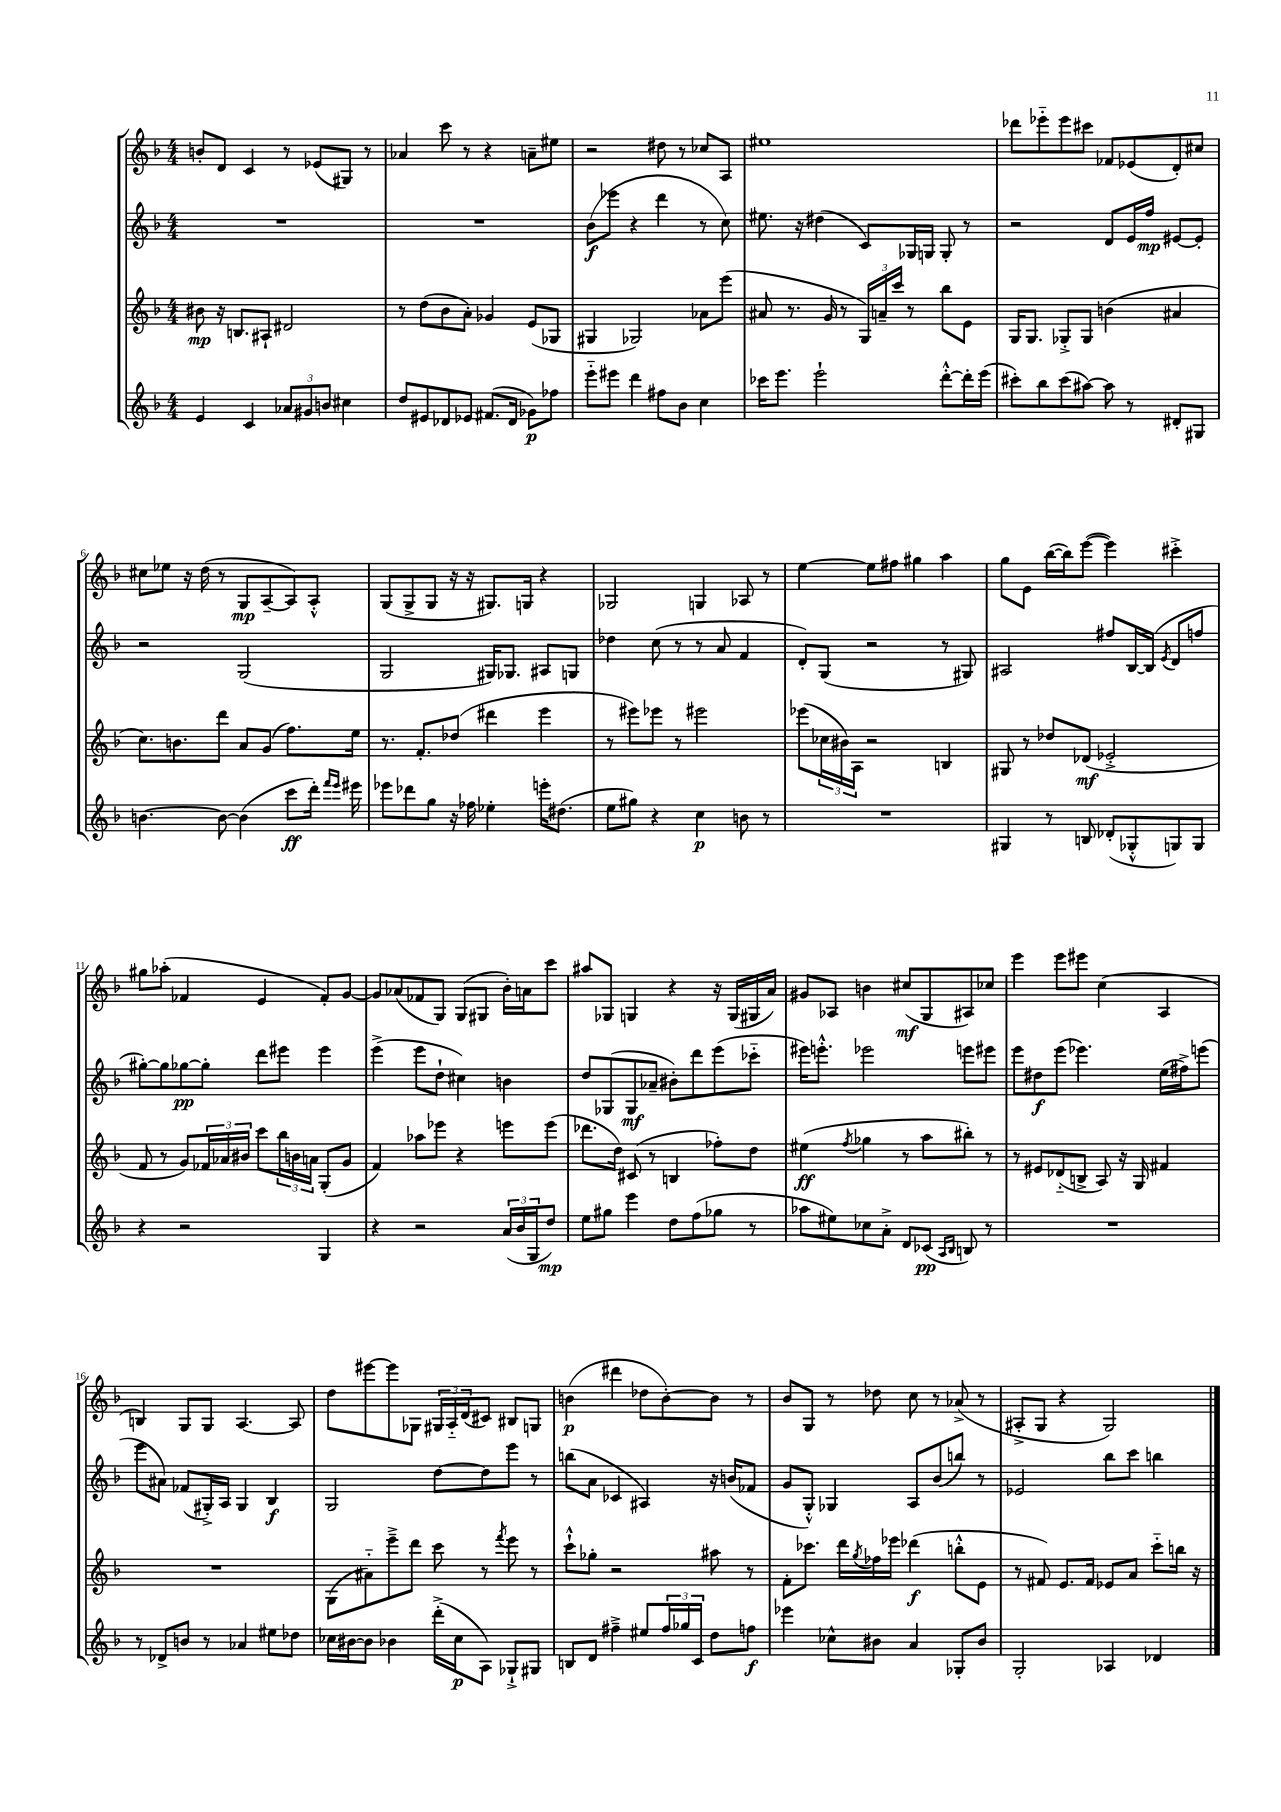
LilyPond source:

<<
\new StaffGroup <<
\new Staff = "s0" {
    \clef treble \key f \major \numericTimeSignature \time 4/4
    b'8-. d'8 c'4 r8 ees'8( gis8) r8 |
    aes'4 c'''8 r8 r4 a'8-- eis''8 |
    r2 dis''8 r8 ces''8 a8 |
    eis''1 |
    des'''8 ees'''8-_ ees'''8 cis'''8 fes'8 ees'8( d'8-.) cis''8 |
    cis''8 ees''8 r16 d''16( r8 g8\mp a8~-- a8) a8-.-^ |
    g8( g8-> g8 r16 r16 gis8.) g16 r4 |
    ges2 g4 aes8 r8 |
    e''4~ e''8 fis''8 gis''4 a''4 |
    g''8 e'8 bes''16~( bes''16) e'''8~( e'''4) cis'''4-.-> |
    gis''8 aes''8-.( fes'4 e'4 fes'8-.) g'8~ |
    g'8 aes'8( fes'8 g8) g8( gis8 bes'16-.) a'16 c'''8 |
    ais''8 ges8 g4 r4 r16 g16( gis16 a'16) |
    gis'8 aes8 b'4 cis''8\mf( g8 ais8) ces''8 |
    e'''4 e'''8 eis'''8 c''4( a4 |
    b4) g8 g8 a4.~ a8 |
    d''8 eis'''8~ eis'''8 ges8 \tuplet 3/2 { gis16 a16-_ d'16( } cis'8) bis8 g8 |
    b'4\p( dis'''4 des''8 b'8~-.) b'8 r8 |
    bes'8 g8 r8 des''8 c''8 r8 aes'8->( r8 |
    ais8-.-> g8 r4 g2) \bar "|." |
}
\new Staff = "s1" {
    \clef treble \key f \major \numericTimeSignature \time 4/4
    R1 |
    R1 |
    bes'8\f( ees'''8 r4 d'''4 r8 c''8) |
    eis''8. r16 dis''4( c'8) ges16 g16 g8-. r8 |
    r2 d'8 e'16 f''16\mp eis'8~ eis'8-. |
    r2 g2( |
    g2 gis16) ges8. ais8 g8 |
    des''4 c''8( r8 r8 a'8 f'4 |
    d'8-.) g8( r2 r8 gis8) |
    ais2 fis''8 bes16~ bes16( \acciaccatura { e'8 } d'8 f''8 |
    gis''8~-.) gis''8 ges''8~\pp ges''8-. d'''8 eis'''8 eis'''4 |
    e'''4->( e'''8 d''8-! cis''4) b'4 |
    d''8 ges8( ges8\mf aes'8-- bis'8-.) d'''8 e'''8( ces'''8-_ |
    eis'''16) e'''8.-.-^ ees'''2 e'''8 eis'''8 |
    e'''8 dis''8\f e'''8( ees'''4.) e''16( fis''16->) e'''8( |
    e'''8 ais'8) fes'8( gis16-.->) a16 gis4 bes4\f |
    g2 d''8~ d''8 e'''8 r8 |
    b''8( a'8 ces'4 ais4) r16 b'16( fes'8 |
    g'8 g8-.-^) ges4 a8 bes'8( b''8) r8 |
    ees'2 bes''8 c'''8 b''4 \bar "|." |
}
\new Staff = "s2" {
    \clef treble \key f \major \numericTimeSignature \time 4/4
    bis'8\mp r16 b8. ais8-! dis'2 |
    r8 d''8( bes'8 a'8-.) ges'4 e'8( ges8 |
    gis4 ges2) aes'8 e'''8( |
    ais'8 r8. g'16 r8 \tuplet 3/2 { g16) a'16-- c'''16 } r8 bes''8 e'8 |
    g16 g8. ges8-.-> ges8 b'4( ais'4 |
    c''8.) b'8. d'''8 a'8 g'8( f''8.) e''16 |
    r8. f'8.-. des''8( dis'''4 e'''4 |
    r8 eis'''8) ees'''8 r8 eis'''2 |
    ees'''8( \tuplet 3/2 { ces''16 bis'16) a16 } r2 b4 |
    gis8 r8 des''8 des'8\mf( ees'2-.-> |
    f'8 r8 g'8) \tuplet 3/2 { fes'16 aes'16 bis'16 } c'''8 \tuplet 3/2 { bes''16 b'16 a'16 } g8-.( g'8 |
    f'4) aes''8 ees'''8 r4 e'''8 e'''8( |
    des'''8. d''16) cis'8( r8 b4 fes''8-.) d''8 |
    eis''4\ff( \acciaccatura { f''8 } ges''4 r8 a''8 bis''8-.) r8 |
    r8 eis'8 des'8-_( b8-> a8) r16 g16 fis'4 |
    R1 |
    g8( ais'8-_) e'''8---> d'''8 c'''8 r8 \acciaccatura { f'''8 } e'''8 r8 |
    c'''8-!-^ ges''8-. r2 ais''8 r8 |
    f'8-. ces'''8. d'''16 \acciaccatura { g''8 } fes''16 ees'''16 des'''4\f( b''8-.-^ e'8 |
    r8 fis'8) e'8. fis'16 ees'8 a'8 c'''8-_ b''16 r16 \bar "|." |
}
\new Staff = "s3" {
    \clef treble \key f \major \numericTimeSignature \time 4/4
    e'4 c'4 \tuplet 3/2 { aes'8 gis'8 b'8 } cis''4 |
    d''8 eis'8 des'8 ees'8 fis'8.( des'16 ges'8\p) fes''8 |
    e'''8-_ eis'''8 d'''4 fis''8 bes'8 c''4 |
    ces'''16 e'''8. e'''2-! d'''8~-.-^ d'''16-. e'''16( |
    cis'''8-.) bes''8 cis'''8( ais''8~) ais''8 r8 dis'8-. gis8 |
    b'4.~ b'8~ b'4( c'''8\ff d'''16-.) \grace { f'''16 e'''16 } eis'''16 |
    ees'''8 des'''8 g''8 r16 fes''16 ees''4-. e'''16-. dis''8.( |
    e''8 gis''8) r4 c''4\p b'8 r8 |
    R1 |
    gis4 r8 b8 des'8-.( ges8-.-^ g8) g8 |
    r4 r2 g4 |
    r4 r2 \tuplet 3/2 { a'16( bes'16 g16 } d''8\mp) |
    e''8 gis''8 e'''4 d''8 f''8( ges''8 r8 |
    aes''8 eis''8) ces''8 a'8-.-> d'8 ces'8\pp( \grace { a16 bes16 } b8) r8 |
    R1 |
    r8 des'8-> b'8 r8 aes'4 eis''8 des''8 |
    ces''16 bis'16~ bis'8 bes'4 d'''16-.->( ces''16\p a8) ges8-!-> gis8 |
    b8 d'8 fis''4---> eis''8 \tuplet 3/2 { fis''16 ges''16 c'16 } d''8 f''8\f |
    ees'''4 ces''8-^ bis'8 a'4 ges8-. bis'8 |
    g2-. aes4 des'4 \bar "|." |
}
>>
>>
